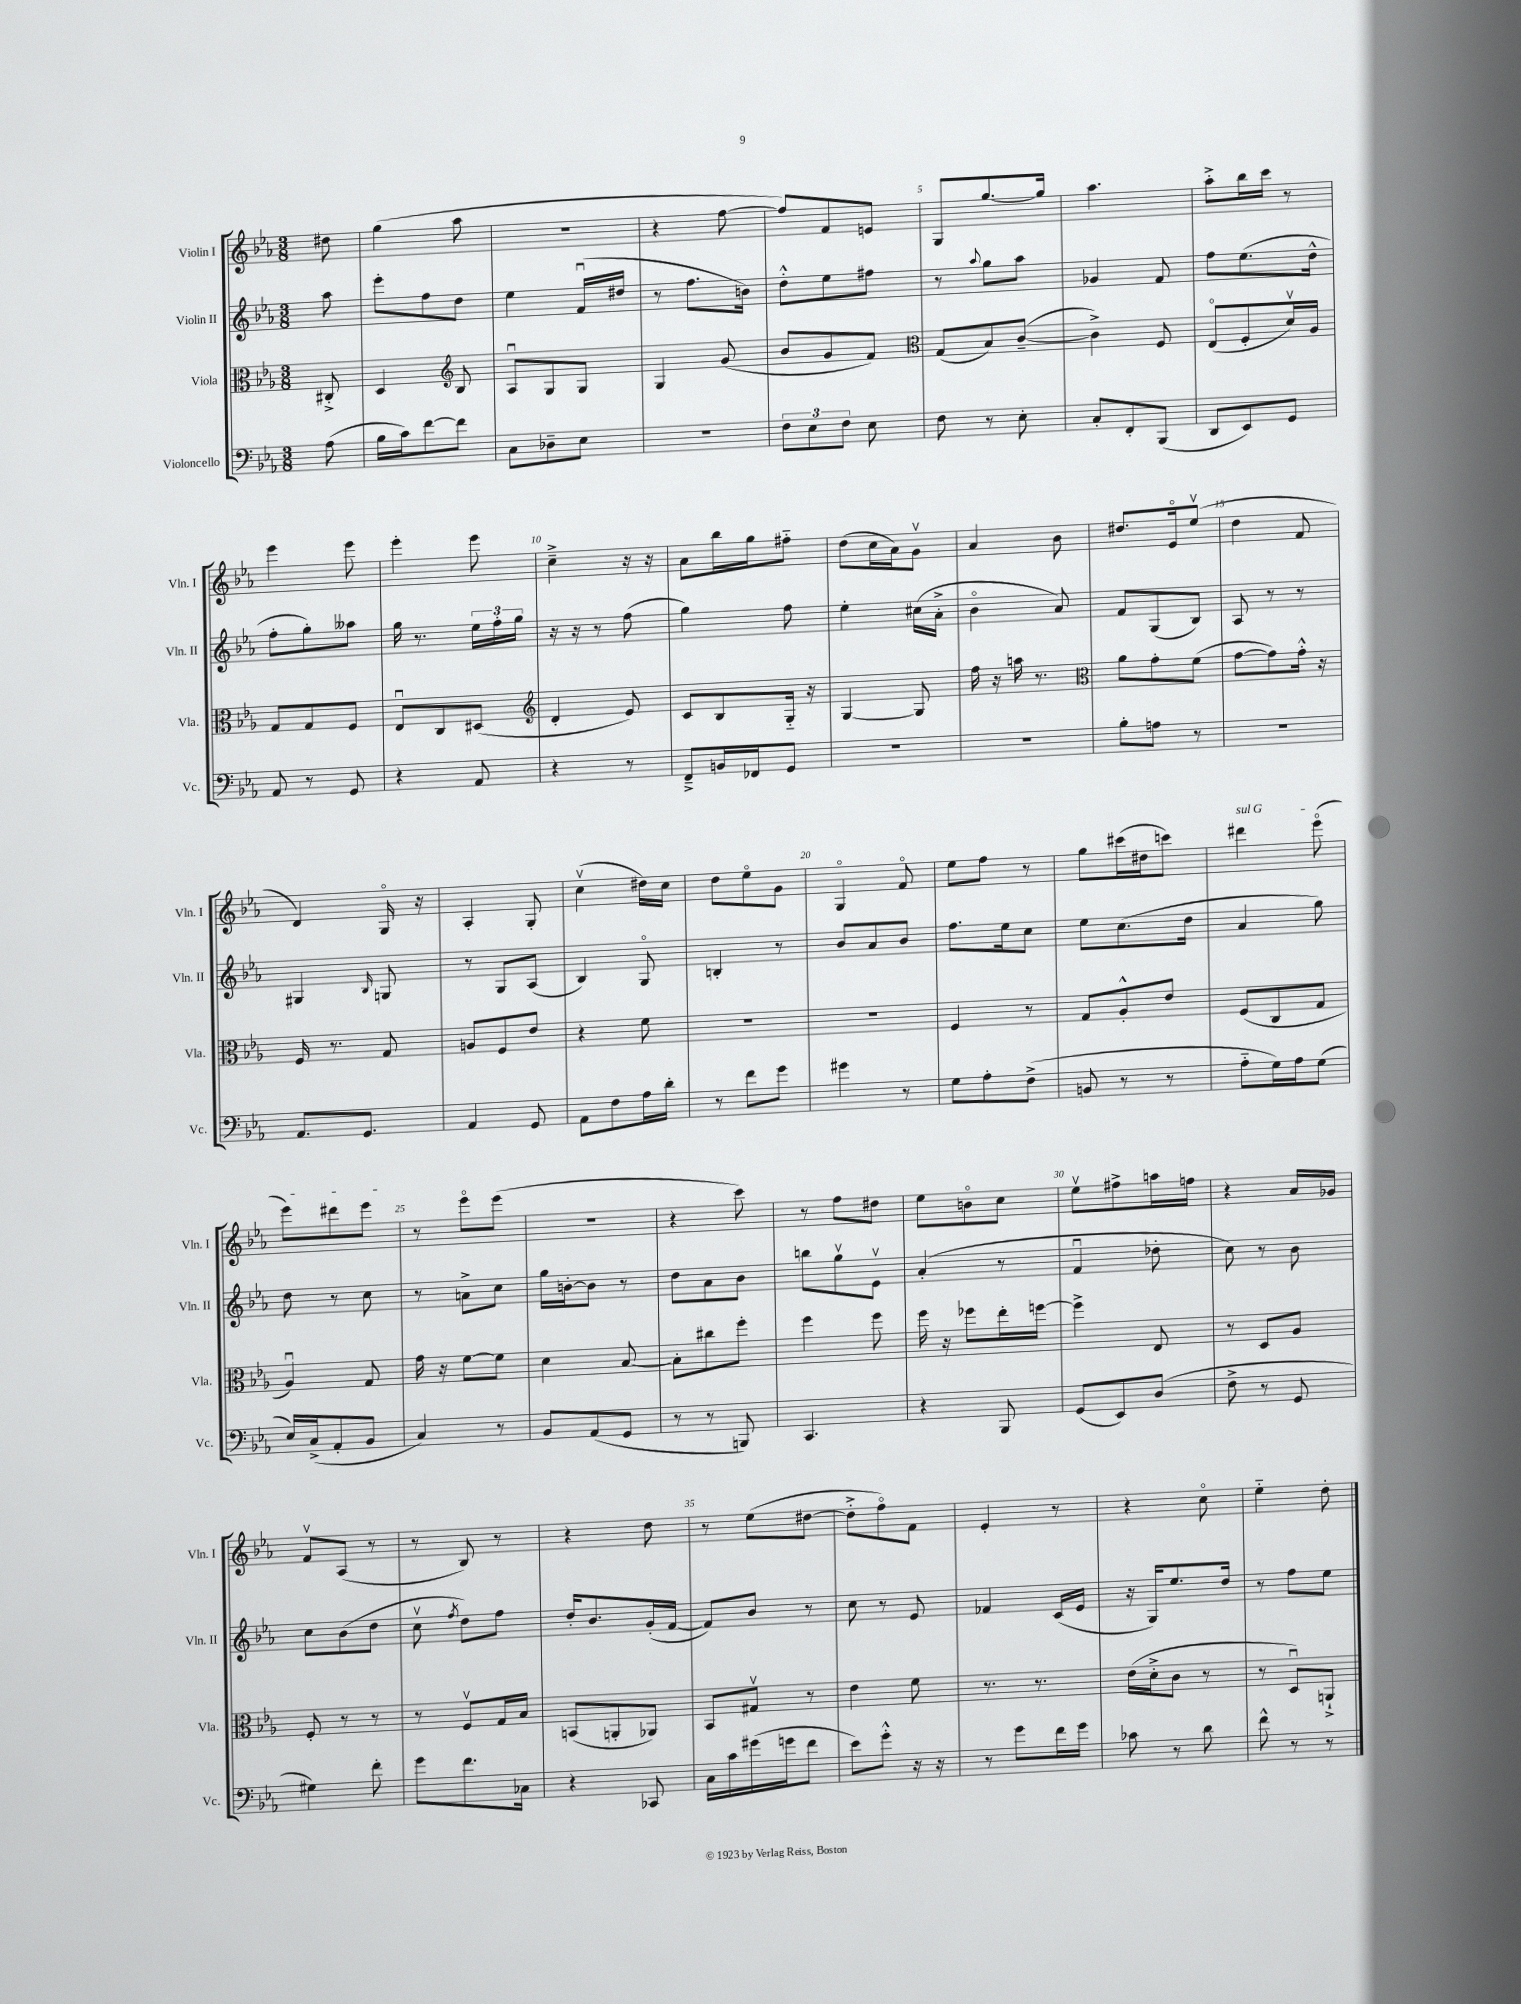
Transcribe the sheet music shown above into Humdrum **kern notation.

**kern	**kern	**kern	**kern
*part4	*part3	*part2	*part1
*staff4	*staff3	*staff2	*staff1
*I"Violoncello	*I"Viola	*I"Violin II	*I"Violin I
*I'Vc.	*I'Vla.	*I'Vln. II	*I'Vln. I
*clefF4	*clefC3	*clefG2	*clefG2
*k[b-e-a-]	*k[b-e-a-]	*k[b-e-a-]	*k[b-e-a-]
*M3/8	*M3/8	*M3/8	*M3/8
=	=	=	=
(8A-\	8C#X'^/	8aa-\	8dd#X\
=1	=1	=1	=1
16B-\LL	4D/	8eee-'\L	(4gg\
16c\J)	.	.	.
[8f\	.	8ff\	.
*	*clefG2	*	*
8f\J]	8B-/	8dd\J	8aa-\
=2	=2	=2	=2
8C\L	8A-u/L	4ee-\	4.r
8D-X~\	8G/	.	.
8E-\J	8G/J	(16fu/LL	.
.	.	16dd#X/JJ	.
=3	=3	=3	=3
4.r	4G/	8r	4r
.	.	8.ff\L	.
.	(8g/	.	[8ff\
.	.	16bn\Jk)	.
=4	=4	=4	=4
12F\L	8b-/L	8dd'^^\L	8ff/L])
12E-\	.	.	.
.	8g/	8ee-\	8f/
12F\J	.	.	.
8E-\	8f/J)	8ff#X\J	8en/J
=5	=5	=5	=5
*	*clefC3	*	*
8F\	(8G/L	8r	8G/L
.	.	8qqaa-/	.
8r	8B-/)	8gg\L	[8.gg/
8E-'\	([8c~/J	8aa-\J	.
.	.	.	16gg/Jk]
=6	=6	=6	=6
8C'/L	4c^\])	4g-X/	4.aa-\
8FF'/	.	.	.
(8BBB-/J	8F/	8f/	.
=7	=7	=7	=7
8DD/L	(8E-/L	8ff\L	8aa-'^\L
8EE-/)	8F'/	(8.ee-\	16bb-\L
.	.	.	16ccc\JJ
8GG/J	16dv/L)	.	8r
.	16A-/JJ	16dd^^\Jk	.
!!LO:LB:g=z
=8	=8	=8	=8
8AA-/	8G/L	8ff'\L	4eee-\
8r	8G/	8gg'\)	.
8GG/	8F/J	8aa--X\J	8eee-\
=9	=9	=9	=9
4r	8E-u/L	16gg\	4eee-'\
.	.	8.r	.
.	8C/	.	.
8AA-/	(8D#X/J	24ee-\LL	8eee-\
.	.	24ff'\	.
.	.	24gg\JJ	.
=10	=10	=10	=10
*	*clefG2	*	*
4r	4d'/	16r	4cc~^\
.	.	16r	.
.	.	8r	.
8r	8e-/)	(8ff\	16r
.	.	.	16r
=11	=11	=11	=11
8FF~^/L	8c/L	4gg\)	8a-\L
16BBn/L	8B-/	.	16bb-\L
16FF-X/J	.	.	16gg\J
8GG/J	16G/Jk	8ff\	8ff#X\J
.	16r	.	.
=12	=12	=12	=12
4.r	[4G/	4ee-'\	(8dd\L
.	.	.	16cc\L
.	.	.	16a-\J)
.	8G/]	(16cc#X\LL	8gv\J
.	.	16a-'^\JJ	.
=13	=13	=13	=13
4.r	16ff\	4b-\	4a-/
.	16r	.	.
.	16aan\	.	.
.	8.r	.	.
.	.	8a-/)	8b-\
=14	=14	=14	=14
*	*clefC3	*	*
8B-'\L	8a-\L	8f/L	8.dd#X/L
8An\J	8g'\	(8G/	.
.	.	.	16e-/k
8r	(8f\J	8B-/J)	(8ee-v/J
=15	=15	=15	=15
4.r	[8g\L	8A-/	4dd\
.	8g\])	8r	.
.	16g'^^\Jk	8r	8f/
.	16r	.	.
!!LO:LB:g=z
=16	=16	=16	=16
8.AA-/L	16F/	4G#X/	4d/)
.	8.r	.	.
8.GG/J	.	.	.
.	.	16qqB-/	.
.	8G/	8Gn/	16G/
.	.	.	16r
=17	=17	=17	=17
4AA-/	8An/L	8r	4A-'/
.	8F/	8G/L	.
8GG/	8e-/J	(8A-/J	8G'/
=18	=18	=18	=18
8AA-\L	4r	4B-/)	(4ccv\
8F\	.	.	.
16A-\L	8f\	8G/	16dd#X\LL)
16d'\JJ	.	.	16cc\JJ
=19	=19	=19	=19
8r	4.r	4Bn'/	8dd\L
8f\L	.	.	8ee-\
8g\J	.	8r	8g\J
=20	=20	=20	=20
4g#X\	4.r	8b-/L	4G/
.	.	8a-/	.
8r	.	8b-/J	8f/
=21	=21	=21	=21
8G\L	4F/	8.ff\L	8ee-\L
8A-'\	.	.	8ff\J
.	.	16ee-\k	.
(8F^\J	8r	8cc\J	8r
=22	=22	=22	=22
8BBn/	8G/L	8ee-\L	8gg\L
8r	8A-'^^/	(8.cc\	(16ccc#X\L
.	.	.	16dd#X\J
8r	8e-/J	.	8cccn\J)
.	.	16dd\Jk	.
=23	=23	=23	=23
!	!	!	!LO:TX:a:i:t=sul G
8A-\L	(8F/L	4a-/	4ddd#X\
16G\L)	8C/	.	.
16A-\J	.	.	.
(8G\J	8G/J	8gg\)	(8eee-\
!!LO:LB:g=z
=24	=24	=24	=24
16E-/LL)	4A-u/)	8dd\	8eee-\L)
(16C^/J	.	.	.
8AA-'/	.	8r	8ddd#X\
8BB-/J	8G/	8cc\	8eee-\J
=25	=25	=25	=25
4C/)	16g\	8r	8r
.	16r	.	.
.	[8f\L	8an^\L	8eee-\L
8r	8f\J]	8cc\J	(8eee-\J
=26	=26	=26	=26
8BB-/L	4d\	16gg\LL	4.r
.	.	[16bn'\J	.
(8AA-/	.	8b\J]	.
8GG/J	[8B-/	8r	.
=27	=27	=27	=27
8r	8B-'\L]	8dd\L	4r
8r	8cc#X\	8a-\	.
8BBBn/)	8ff'\J	8b-\J	8ccc\)
=28	=28	=28	=28
4.CC/	4ff\	8bbn\L	8r
.	.	8ggv\	8ff\L
.	8ff\	8e-v\J	8dd#X\J
=29	=29	=29	=29
4r	16ff\	(4a-'/	8ee-\L
.	16r	.	.
.	8ff-X\L	.	8bn\
8BBB-/	16ee-'\L	8r	8cc\J
.	[16ffn\JJ	.	.
=30	=30	=30	=30
(8GG/L	4ff^\]	4fu/	8ee-v\L
8EE-/)	.	.	8ff#X^\
(8D/J	8E-/	8dd-X'\	16aan\L
.	.	.	16ffn\JJ
=31	=31	=31	=31
8F^\	8r	8cc\)	4r
8r	8D/L	8r	.
8GG/	8A-/J	8b-\	16a-/LL
.	.	.	16g-X/JJ
!!LO:LB:g=z
=32	=32	=32	=32
4G#X\)	8F'/	8cc\L	8fv/L
.	8r	(8b-\	(8A-/J
8f'\	8r	8dd\J	8r
=33	=33	=33	=33
8g\L	8r	8ccv\	8r
.	.	8qff/	.
8.f\	8Fv/L	8dd\L)	8B-/)
.	16G/L	8ff\J	8r
16C-X\Jk	16B-/JJ	.	.
=34	=34	=34	=34
4r	(8BBn/L	16dd'/KL	4r
.	.	8.b-/	.
.	8AAn'/	.	.
8CC-X/	8AA-X/J)	(16g'/L	8dd\
.	.	[16f/JJ	.
=35	=35	=35	=35
16C\LL	8BB-/L	8f/L])	8r
16c\	.	.	.
(16g#X\	8G#Xv/J	8b-/J	(8ee-\L
16gn\J	.	.	.
8f\J	8r	8r	[8dd#X\J
=36	=36	=36	=36
8e-\L)	4e-\	8cc\	8dd#'^\L]
8g'^^\J	.	8r	8ff\)
16r	8f\	8e-/	8f\J
16r	.	.	.
=37	=37	=37	=37
8r	8.r	4f-X/	4e-'/
8g\L	.	.	.
.	8.r	.	.
16f\L	.	(16c/LL	8r
16g\JJ	.	16e-/JJ	.
=38	=38	=38	=38
8c-X\	(16e-\LL	16r	4r
.	16d'^\J	16G/KL)	.
8r	8c\J	8.ee-/	.
8d\	8r	.	8cc\
.	.	16dd/Jk	.
=39	=39	=39	=39
8f^^\	8r	8r	4ee-\
8r	8Du/L)	8ff\L	.
8r	8AAn`^/J	8ee-\J	8dd'\
==	==	==	==
*-	*-	*-	*-
